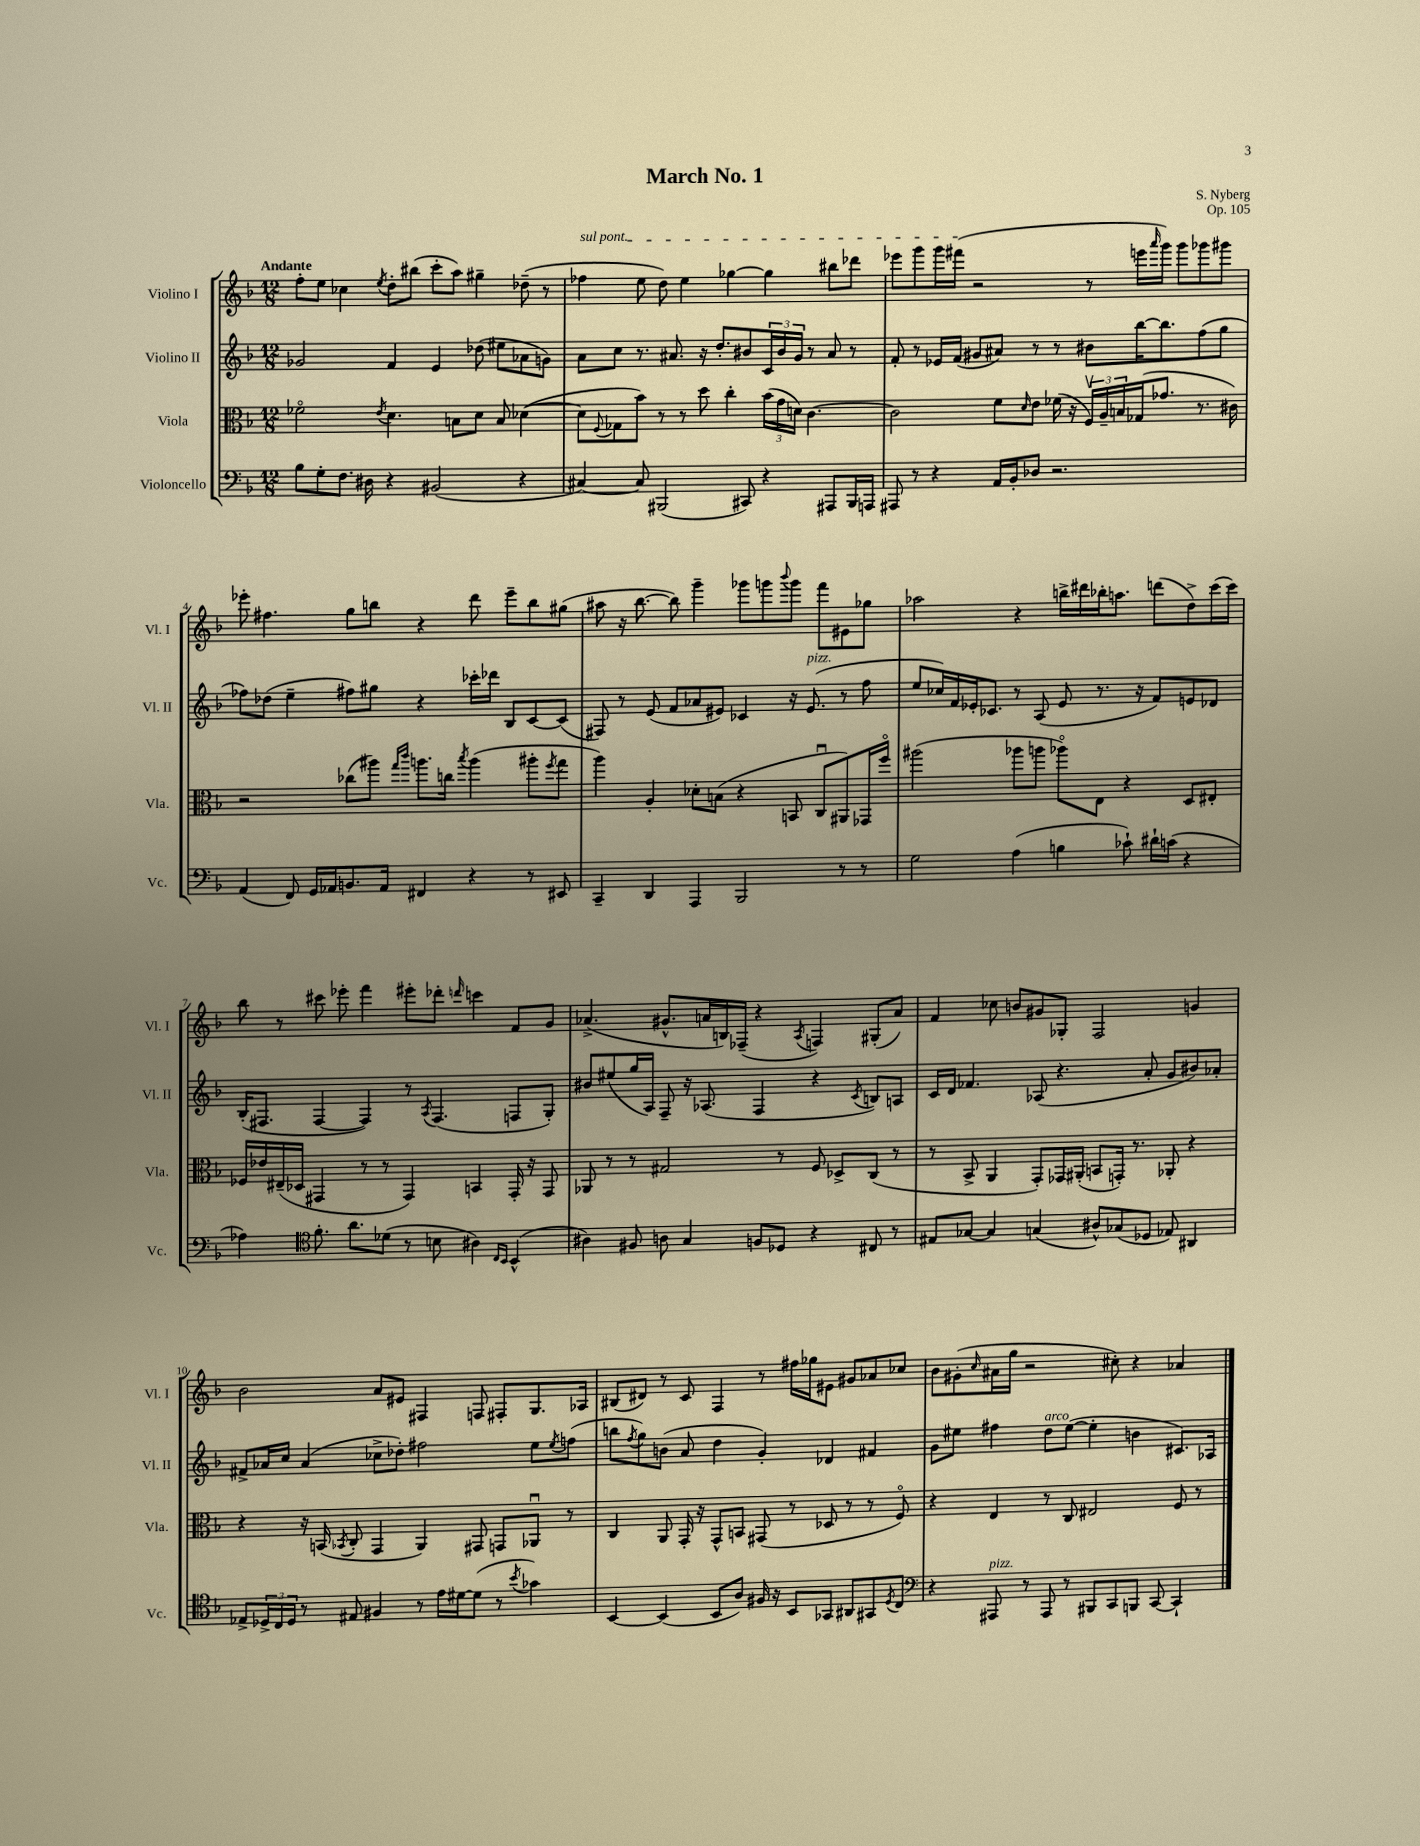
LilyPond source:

\header { title = "March No. 1" composer = "S. Nyberg" opus = "Op. 105" }
<<
\new StaffGroup <<
\new Staff = "s0" \with { instrumentName = "Violino I" shortInstrumentName = "Vl. I" } {
    \clef treble \key f \major \numericTimeSignature \time 12/8 \tempo "Andante"
    f''8-. e''8 ces''4 \acciaccatura { e''8 } d''8-. bis''8( c'''8-. a''8) gis''4-- des''8--( r8 |
    \once \override TextSpanner.bound-details.left.text = \markup { \italic "sul pont." } fes''4\startTextSpan e''8 d''8) e''4 ges''4~ ges''4 bis''8 des'''8 |
    ees'''8 g'''8 g'''16 fis'''16\stopTextSpan( r2 r8 e'''16 \grace { a'''16 } g'''16) g'''8 ges'''8 gis'''8 |
    ees'''8-. fis''4. g''8 b''8 r4 d'''8 ees'''8-- b''8 gis''8( |
    ais''8 r16 bes''8.~ bes''8) g'''4-- ges'''8 g'''8 \appoggiatura { bes'''8 } g'''8 f'''8 eis'8 ges''8 |
    aes''2 r4 b''16-> dis'''16 bes''16-. a''8. d'''8( d''8->) c'''16( c'''16) |
    bes''8 r8 cis'''8 ees'''8-. f'''4 eis'''8-. des'''8-. \grace { d'''16 } c'''4 f'8 g'8 |
    aes'4.->( gis'8.-^ a'16 b16) fes16--( r4 \acciaccatura { a8 } f4) gis8-.( a'8) |
    f'4 ces''8 b'8 gis'8 ges8-. f2 g'4 |
    bes'2 a'8 eis'8 fis4 f8 fis8-. g8. aes16 |
    bis8( dis'8) r8 c'8 f4 r8 fis''16 ges''16 eis'8 gis'8 aes'8 ces''8 |
    bes'8 gis'8-.( \grace { c''16 } ais'16 g''16 r2 cis''8-.) r4 aes'4 \bar "|." |
}
\new Staff = "s1" \with { instrumentName = "Violino II" shortInstrumentName = "Vl. II" } {
    \clef treble \key f \major \numericTimeSignature \time 12/8
    ges'2 f'4 e'4 des''8( eis''8 aes'8 g'8) |
    a'8 c''8 r8. ais'8. r16 d''8.-. bis'8 \tuplet 3/2 { c'16 bis'16 g'16 } r8 ais'8 r8 |
    f'8-. r8 ees'16 f'16( gis'8 ais'8) r8 r8 bis'8 bes''16~ bes''8. f''8( g''8 |
    fes''8) des''8( e''4-- fis''8) gis''8 r4 ces'''16-. des'''16 bes8 c'8~ c'8( |
    fis8) r8 e'8( f'8 aes'8 eis'8) ces'4 r16 eis'8.^\markup { \italic "pizz." }( r8 f''8 |
    e''8 ces''16) f'16 ees'16-. ces'8. r8 a8( ees'8 r8. r16 f'8) e'8 des'8 |
    bes16-.( fis8. fis4~ fis4) r8 \acciaccatura { a8 } fis4.( f8 g8-.) |
    bis'8 eis''8( g''16 a16) f8-- r16 aes8.( f4 r4 \acciaccatura { c'8 } b8) a8 |
    c'16 d'16 fes'4. aes8( r4. a'8-. g'8 bis'8) aes'8-. |
    fis'8-> aes'16 c''16 aes'4( ces''8-> des''8-.) fis''2 e''8 \acciaccatura { e''8 } f''8( |
    b''8 \acciaccatura { f''8 } g''8) b'8( a'8 d''4 g'4-.) des'4 fis'4 |
    g'8 eis''8 fis''4 d''8^\markup { \italic "arco" } eis''8~( eis''4-. b'4 cis'8.) aes16 \bar "|." |
}
\new Staff = "s2" \with { instrumentName = "Viola" shortInstrumentName = "Vla." } {
    \clef alto \key f \major \numericTimeSignature \time 12/8
    fes'2\flageolet \acciaccatura { e'8 } d'4. b8 d'8 b8 des'4~( |
    des'8 \appoggiatura { f8 } ges8 bes'8) r8 r8 d''8 c''4-. \tuplet 3/2 { bes'16( g'16 d'16) } c'4.~ |
    c'2 f'8 \grace { d'16 } e'8 fes'16( r16 \tuplet 3/2 { f16\upbow) a16-- b16 } ges16( ges'8. r8. cis'16) |
    r2 ces''8( ais''8) \grace { g''16 c'''16 } a''8. c''16 \acciaccatura { bes''8 } a''4( ais''8-. \acciaccatura { f''8 } g''8 |
    a''4) a4-. des'8-. b8( r4 b,8 c8\downbow ais,8) ges,16 f''16\flageolet |
    ais''2( aes''8 a''8 aes''8\flageolet) e8 r4 d8 eis8-. |
    fes16 ees'16 eis16--( des16 gis,4 r8 r8 gis,4) b,4 gis,16-. r16 gis,8 |
    aes,8 r8 r8 gis2 r8 f8 des8-> c8( r8 |
    r8 bes,8-> a,4 g,8-.) ges,16 ais,16-.( b,8 g,16-.) r8. aes,8-. r4 |
    r4 r16 b,16( \acciaccatura { bes,8 } c8-. g,4 a,4) gis,8 g,8 aes,8\downbow r8 |
    c4 a,8 g,16-. r16 g,8-^ b,8 gis,8( r8 des8 r8 r8 f8\flageolet) |
    r4 e4 r8 c8 eis2 f8 r8 \bar "|." |
}
\new Staff = "s3" \with { instrumentName = "Violoncello" shortInstrumentName = "Vc." } {
    \clef bass \key f \major \numericTimeSignature \time 12/8
    bes8 g8-. f8. dis16 r4 bis,2( r4 |
    cis4~) cis8 bis,,2( cis,8) r4 ais,,8 bis,,16 a,,16 |
    ais,,8 r8 r4 a,16 bes,16-. des8 r2. |
    a,4( f,8) g,16 aes,16 b,8. aes,16 fis,4 r4 r8 eis,8 |
    c,4-- d,4 a,,4 bes,,2 r8 r8 |
    g2 a4( b4 ces'8-!) dis'16-! c'16( r4 |
    aes4) \clef tenor f'8.-. a'8. des'8( r8 b8 ais4) \grace { c16 bes,16 } bes,4-^( |
    ais4) fis8 a8 g4 f8 des8 r4 cis8 r8 |
    eis8 ges8~ ges4 g4( ais8-^) ges8( des8 ees8) ais,4 |
    ees8-> \tuplet 3/2 { des16-> c16 des16 } r8 eis8 fis4 r8 e'16 dis'16~ dis'8( r8 \acciaccatura { bes'8 } ges'4) |
    bes,4~ bes,4( bes,8 a8) fis16 r16 bes,8 ges,8 ais,8 gis,8 \acciaccatura { d8 } c8 |
    \clef bass r4 ais,,8^\markup { \italic "pizz." } r8 ais,,8 r8 bis,,8 c,8 b,,8 c,8~ c,4-! \bar "|." |
}
>>
>>
